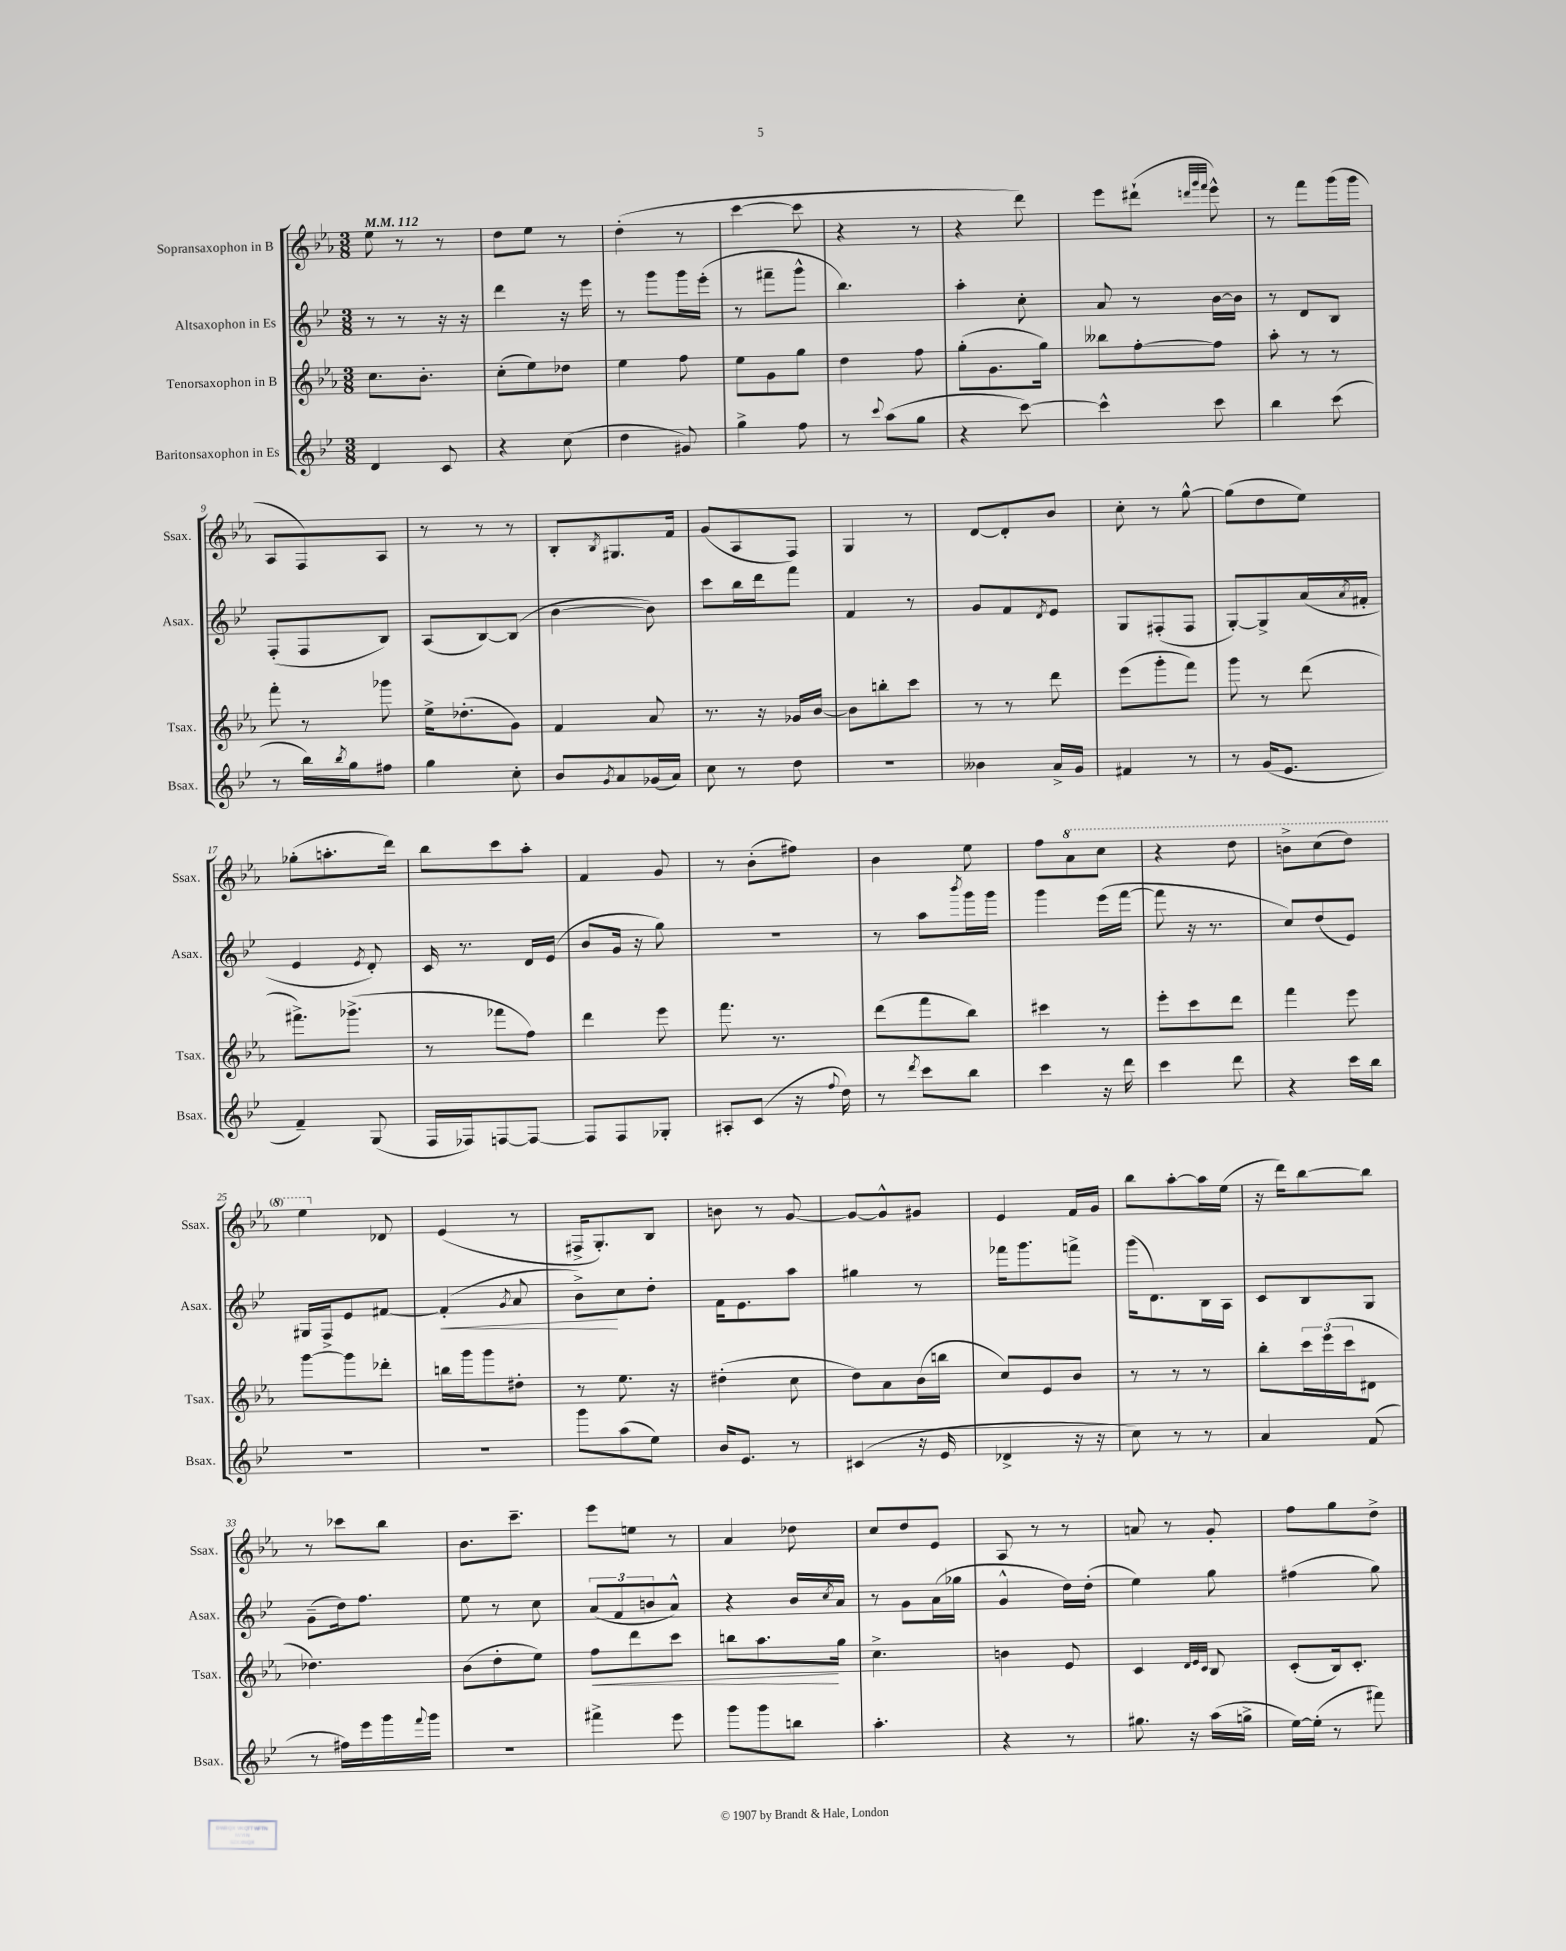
<<
\new StaffGroup <<
\new Staff = "s0" \with { instrumentName = "Sopransaxophon in B" shortInstrumentName = "Ssax." } {
    \clef treble \key ees \major \numericTimeSignature \time 3/8 \tempo 4 = 112
    ees''8 r8 r8 |
    d''8 ees''8 r8 |
    d''4-.( r8 |
    c'''4~ c'''8 |
    r4 r8 |
    r4 d'''8) |
    ees'''8 dis'''8-!( \grace { d'''32 g'''32 f'''32 } ees'''8-^) |
    r8 f'''8 g'''16( g'''16 |
    aes8 f8) aes8 |
    r8 r8 r8 |
    bes8-. \acciaccatura { bes8 } gis8. f'16 |
    g'8( aes8 f8) |
    g4 r8 |
    d'8~ d'8-. bes'8 |
    c''8-. r8 g''8~-^ |
    g''8( d''8 ees''8) |
    ges''8-.( a''8.-. d'''16) |
    bes''8 c'''8 aes''8-. |
    f'4 g'8 |
    r8 bes'8-.( fis''8) |
    bes'4 ees''8 |
    f''8 \ottava #1 aes''8 c'''8 |
    r4 d'''8 |
    b''8-> c'''8( d'''8) |
    ees'''4 \ottava #0 des'8 |
    ees'4( r8 |
    fis16-> g8.-.) bes8 |
    b'8 r8 g'8~ |
    g'8~ g'8-^ gis'8 |
    ees'4 f'16 g'16 |
    bes''8 aes''8~-. aes''16 ees''16( |
    r16 d'''16) bes''8~ bes''8 |
    r8 ces'''8 bes''8 |
    bes'8. c'''8.-- |
    ees'''8 e''8 r8 |
    aes'4 des''8 |
    c''8 d''8 ees'8 |
    aes8 r8 r8 |
    a'8 r8 g'8-. |
    f''8 g''8 d''8-> \bar "|." |
}
\new Staff = "s1" \with { instrumentName = "Altsaxophon in Es" shortInstrumentName = "Asax." } {
    \clef treble \key bes \major \numericTimeSignature \time 3/8
    r8 r8 r16 r16 |
    d'''4 r16 ees'''16 |
    r8 g'''8 g'''16 ees'''16-.( |
    r8 fis'''8-- g'''8-^ |
    bes''4.) |
    a''4-. c''8-. |
    a'8 r8 bes'16~ bes'16 |
    r8 d'8 bes8 |
    f8-.( f8 bes8) |
    a8( bes8~) bes8( |
    bes'4~ bes'8) |
    c'''8 bes''16 d'''16 f'''8 |
    f'4 r8 |
    g'8 f'8 \acciaccatura { d'8 } ees'8 |
    g8 fis8-.( fis8 |
    g8~-.) g8-> a'16( \acciaccatura { a'8 } fis'16-. |
    ees'4 \acciaccatura { ees'8 } d'8-.) |
    c'16 r8. d'16 ees'16( |
    bes'8 g'16 r16 g''8) |
    R4. |
    r8 a''8 \acciaccatura { bes'''8 } g'''16 g'''16 |
    g'''4 ees'''16( f'''16~ |
    f'''8 r16 r8. |
    c''8) d''8( ees'8) |
    gis16 f16-> ees'8 fis'8~ |
    fis'4-.\<( \acciaccatura { g'8 } a'8 |
    bes'8->\!) c''8 d''8-. |
    f'16 ees'8. a''8 |
    gis''4 r8 |
    fes'''16 g'''8. f'''8-> |
    g'''16( d'8.) bes16 a16 |
    c'8 bes8 g8 |
    g'8--( d''16) f''8. |
    ees''8 r8 c''8 |
    \tuplet 3/2 { a'8( f'8 b'8 } a'8-^) |
    r4 bes'16 \acciaccatura { c''8 } a'16 |
    r8 g'8 a'16( ges''16 |
    g'4-^ d''16) d''16-.( |
    ees''4) g''8 |
    fis''4( g''8) \bar "|." |
}
\new Staff = "s2" \with { instrumentName = "Tenorsaxophon in B" shortInstrumentName = "Tsax." } {
    \clef treble \key ees \major \numericTimeSignature \time 3/8
    c''8. bes'8.-. |
    c''8-.( ees''8) des''8 |
    ees''4 f''8 |
    ees''8 g'8 g''8 |
    d''4 f''8 |
    g''8-.( g'8. g''16) |
    beses''8 f''8~-. f''8 |
    aes''8-. r8 r8 |
    f'''8-. r8 ges'''8 |
    ees''16-> des''8.-.( g'8) |
    f'4 aes'8 |
    r8. r16 ges'16 bes'16~ |
    bes'8 b''8-. c'''8 |
    r8 r8 d'''8 |
    ees'''8( g'''8-. f'''8) |
    g'''8 r8 d'''8( |
    fis'''8.->) ges'''8.->( |
    r8 fes'''8 f''8) |
    d'''4 ees'''8 |
    f'''8. r8. |
    d'''8( f'''8 bes''8) |
    cis'''4 r8 |
    ees'''8-. c'''8 d'''8 |
    f'''4 ees'''8 |
    g'''8~ g'''8 des'''8-. |
    b''16 g'''16 g'''8 dis''8-. |
    r8 ees''8. r16 |
    dis''4-.( c''8 |
    d''8) aes'8 bes'16( b''16 |
    c''8) ees'8 bes'8 |
    r8 r8 r8 |
    bes''8-. \tuplet 3/2 { c'''16 ees'''16( c'''16 } dis'8 |
    des''4.) |
    bes'8( d''8-. ees''8) |
    f''8\< d'''8 c'''8 |
    b''8 aes''8.\! g''16 |
    c''4.-> |
    b'4 ees'8 |
    c'4 \grace { d'32 ees'32 c'32 } bes8 |
    c'8-.( bes16) c'8.-. \bar "|." |
}
\new Staff = "s3" \with { instrumentName = "Baritonsaxophon in Es" shortInstrumentName = "Bsax." } {
    \clef treble \key bes \major \numericTimeSignature \time 3/8
    d'4 c'8 |
    r4 c''8( |
    d''4 gis'8) |
    g''4-> f''8 |
    r8 \appoggiatura { c'''8 } a''8( g''8 |
    r4 c'''8~) |
    c'''4-^ c'''8 |
    bes''4 c'''8( |
    r8 bes''16) \acciaccatura { bes''8 } g''16 fis''8 |
    g''4 c''8-. |
    bes'8 \acciaccatura { g'8 } a'8 ges'16( a'16) |
    c''8 r8 d''8 |
    r4. |
    beses'4 a'16-> g'16 |
    fis'4 r8 |
    r8 g'16( ees'8. |
    f'4--) g8( |
    f16 fes16) f8~ f8~ |
    f8 f8 ges8-. |
    ais8-. c'8( r16 \appoggiatura { f''8 } d''16) |
    r8 \acciaccatura { d'''8 } c'''8 bes''8 |
    c'''4 r16 d'''16 |
    c'''4 d'''8 |
    r4 c'''16 bes''16 |
    R4. |
    R4. |
    g'''8 a''8( ees''8) |
    bes'16 ees'8. r8 |
    cis'4( r16 ees'16 |
    des'4-> r16 r16 |
    c''8) r8 r8 |
    a'4 f'8( |
    r8 fis''16) ees'''16 g'''16 \appoggiatura { f'''8 } g'''16 |
    R4. |
    fis'''4-> ees'''8 |
    g'''8 g'''8 b''8 |
    a''4.-. |
    r4 r8 |
    gis''8. r16 a''16( g''16-> |
    ees''16~) ees''16-.( r8 fis'''8) \bar "|." |
}
>>
>>
